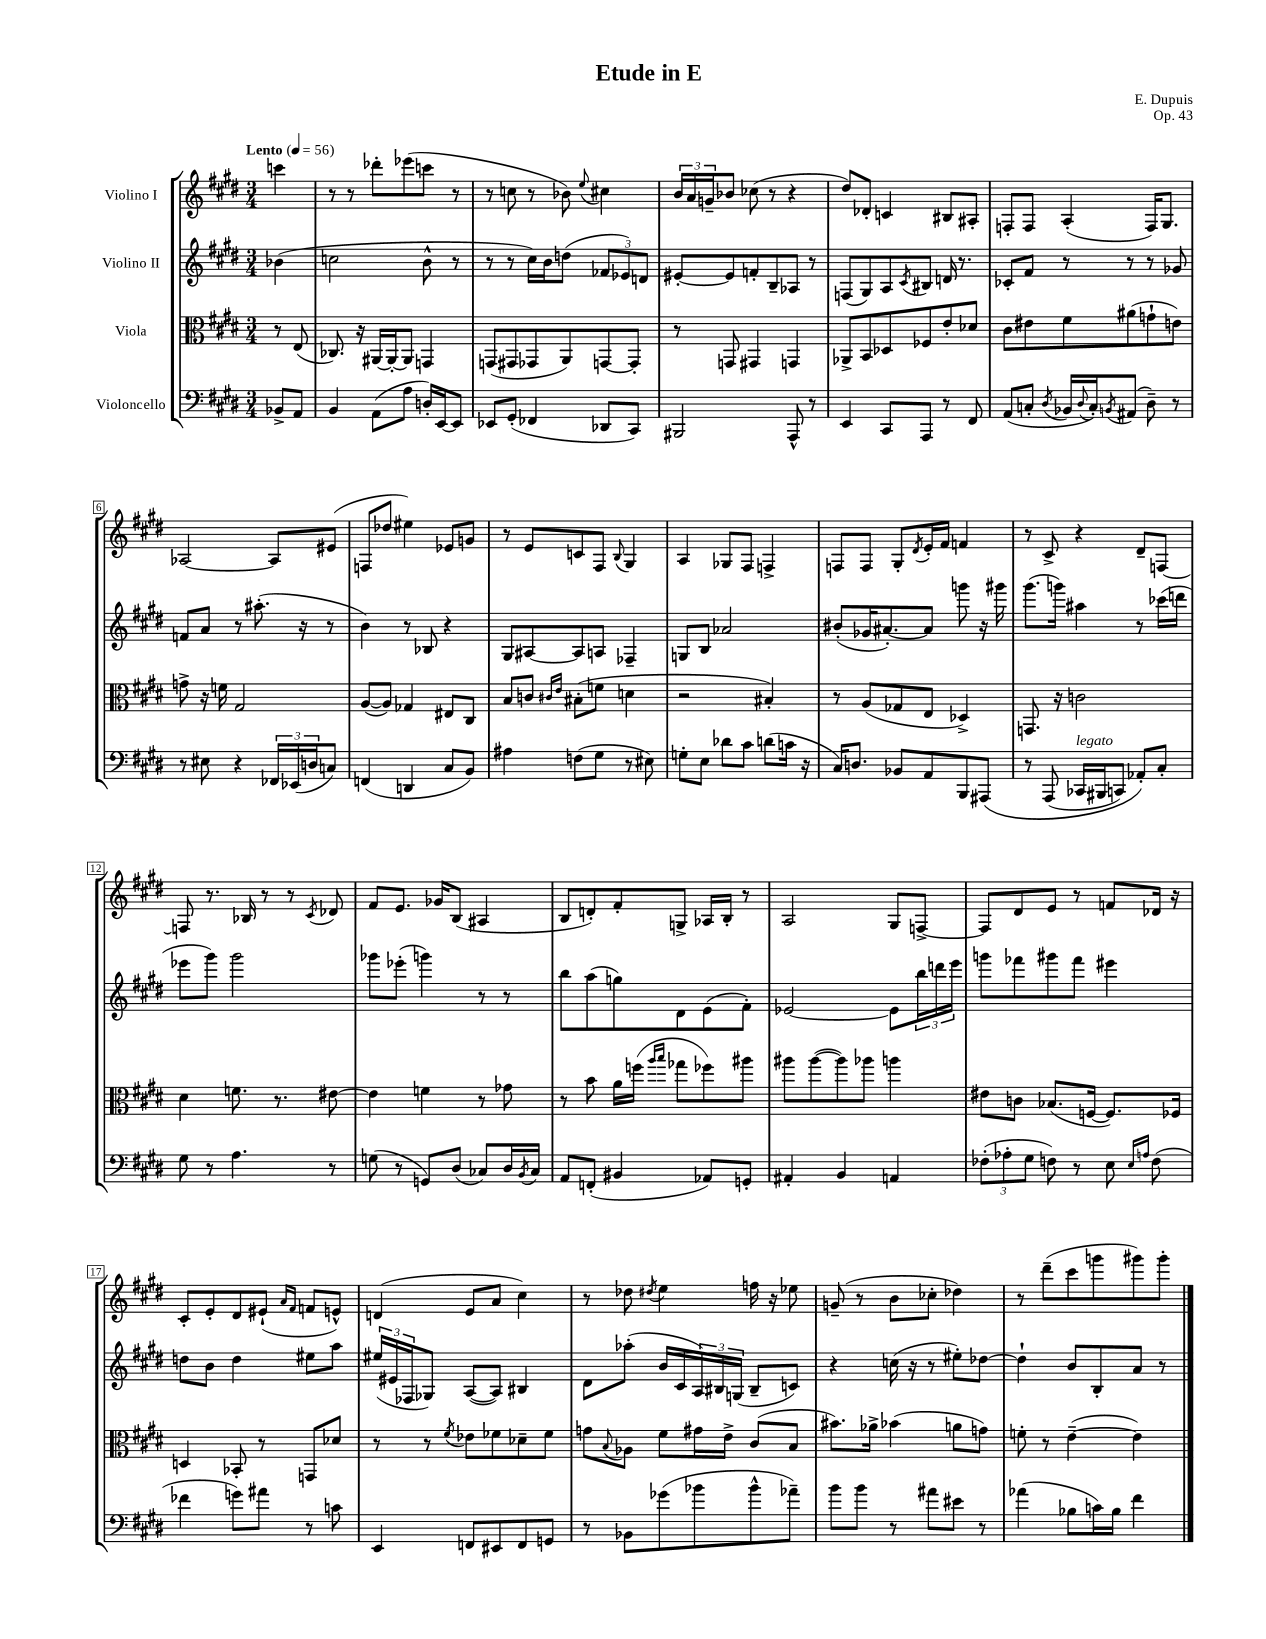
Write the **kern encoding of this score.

**kern	**kern	**kern	**kern
*staff4	*staff3	*staff2	*staff1
*clefF4	*clefC3	*clefG2	*clefG2
*k[f#c#g#d#]	*k[f#c#g#d#]	*k[f#c#g#d#]	*k[f#c#g#d#]
*M3/4	*M3/4	*M3/4	*M3/4
*MM56	*MM56	*MM56	*MM56
8BB-^	8r	(4b-	4ccc
8AA	(8E	.	.
=	=	=	=
4BB	8.C-)	2cc	8r
.	.	.	8r
.	16r	.	.
(8AA	[16AA#	.	8ddd-'
.	16AA#'_	.	.
8A	8AA#]	.	(8eee-
16D')	4GG	8b^^	8ccc
[16EE	.	.	.
8EE]	.	8r	8r
=	=	=	=
8EE-	(8GG	8r	8r
(8GG#'	8GG#	8r	8cc
4FF-	8GG-	16cc#)	8r
.	.	16b	.
.	8AA)	(8dd	8b-)
.	.	.	8qqee
8DD-	[8GG	12f-	4cc#
.	.	12e-)	.
8CC#)	8GG']	.	.
.	.	12d	.
=	=	=	=
2BBB#	8r	[8e#'	24b
.	.	.	24a
.	.	.	24g~
.	8GG	8e#]	8b-
.	4GG#	8f'	(8cc-
.	.	8B~	8r
8AAA^^	4GG	8A-	4r
8r	.	8r	.
=	=	=	=
4EE	8AA-^	(8F	8dd#)
.	8BB	8G#)	8d-'
8CC#	8D-	8A	4c
.	.	8qc#	.
8AAA	8F-	8B#	.
8r	8e'	16d	8B#
.	.	8.r	.
8FF#	8d-	.	8A#'
=	=	=	=
(8AA	8c#	8c-'	8F'
8C'	8e#	8f#	8F
8qD#	.	.	.
16BB-	8f#	8r	(4A'
8qqD#	.	.	.
16C')	.	.	.
8qBB	.	.	.
(8AA#	(8a#	8r	.
8D#~)	8g`	8r	16F)
.	.	.	8.G#
8r	8e)	8g-	.
=	=	=	=
8r	8g^	8f	[2A-
8E#	16r	8a	.
.	16f	.	.
4r	2G#	8r	.
.	.	(8.aa#'	.
24FF-	.	.	8A-]
(24EE-	.	.	.
.	.	16r	.
24D	.	.	.
8C)	.	8r	(8e#
=	=	=	=
(4FF	([8A	4b)	8F
.	8A])	.	8dd-
4DD	4G-	8r	4ee#)
.	.	8B-	.
8C#	8E#	4r	8e-
8BB)	8C#	.	8g
=	=	=	=
4A#	8B	8G#	8r
.	8c	[8A#	8e
.	16qqc#	.	.
.	16qqe	.	.
(8F	(8B#'	8A#]	8c
8G#	8f	8A	8F#
.	.	.	8qqB
8r	4d	4F-~	4G#
8E#)	.	.	.
=	=	=	=
8G'	2r	8G	4A
8E	.	8B	.
8d-	.	2a-	8G-
8c#	.	.	8F#
(8d	4B#')	.	4F^
16c	.	.	.
16r	.	.	.
=	=	=	=
16C#)	8r	(8b#'	8F
8.D	.	.	.
.	(8A	16g-	8F
.	.	[8.a#')	.
8BB-	8G-	.	8G#'
.	.	.	8qd#
8AA	8E	8a#]	16e'
.	.	.	16f#
8BBB	4D-^)	8ggg	4f
&(8AAA#	.	16r	.
.	.	16ggg#	.
=	=	=	=
8r	8.GG	(8.ggg#	8r
(8AAA	.	.	8c#^
.	16r	16ggg)	.
16CC-	2c	4aa#	4r
16BBB#	.	.	.
8CC)	.	.	.
8AA-'&)	.	8r	8d#~
8C#'	.	(16ccc-	[8F
.	.	16ddd	.
=	=	=	=
8G#	4d#	8eee-	8F]
8r	.	8ggg#)	8.r
4.A	8.f	2ggg#	.
.	.	.	16B-
.	.	.	8r
.	8.r	.	.
.	.	.	8r
.	.	.	8qc#
8r	[8e#	.	8d-
=	=	=	=
(8G	4e#]	8ggg-	8f#
8r	.	(8eee-'	8.e
8GG)	4f	4ggg)	.
.	.	.	16g-
(8D#	.	.	(8B
8C-)	8r	8r	4A#
16D#	8g-	8r	.
8qBB	.	.	.
16C-	.	.	.
=	=	=	=
8AA	8r	8bb	8B
(8FF'	8b	(8aa	8d')
4BB#	16a	8gg)	8f#'
.	(16ff	.	.
.	16qqaa	.	.
.	16qqbb	.	.
.	8gg-	8d#	8G^
8AA-)	8ff-)	(8e	16A-
.	.	.	16B'
8GG'	8aa#	8f#')	8r
=	=	=	=
4AA#'	8aa#	[2e-	2A
.	([8aa#	.	.
4BB	8aa#])	.	.
.	8aa-	.	.
4AA	4aa	8e-]	8G#
.	.	24bb	[8F^
.	.	24ddd	.
.	.	24eee	.
=	=	=	=
(12F-'	8e#	8ggg	8F]
12A-'	.	.	.
.	8c	8fff-	8d#
12G#	.	.	.
8F)	(8.B-	8ggg#	8e
8r	.	8fff-	8r
.	[16F	.	.
8E	8.F])	4eee#	8f
16qqE	.	.	.
16qqA	.	.	.
(8F	.	.	16d-
.	16F-	.	16r
=	=	=	=
4f-	4D	8dd	8c#'
.	.	8b	8e'
8g)	8BB-'	4dd	8d#
8a#	8r	.	(8e#`
.	.	.	16qqa
.	.	.	16qqf#
8r	8GG	8ee#	8f
8c	8d-	8aa	8e^^)
=	=	=	=
4EE	8r	(24ee#	(4d
.	.	24e#	.
.	.	24F-	.
.	8r	8G-)	.
.	8qf#	.	.
8FF	8e-	([8A	8e
8EE#	8f-	8A])	8a
8FF	8d-~	4B#	4cc#)
8GG	8f-	.	.
=	=	=	=
8r	8g	8d#	8r
.	8qqB	.	.
8BB-	8A-	(8aa-'	8dd-
.	.	.	8qdd#
(8g-	8f#	16b	4ee
.	.	16c#	.
8b-	16g#	24A)	.
.	.	24B#	.
.	16e^	.	.
.	.	(24G	.
8b-^^	(8c#	8B#~	16ff
.	.	.	16r
8a-~)	8B	8c)	8ee-
=	=	=	=
8b	8.b#)	4r	(8g~
8b	.	.	8r
.	16a-^	.	.
8r	(4b-	(16cc	8b
.	.	16r	.
8a#	.	8r	8cc-'
8e#	8a	8ee#')	4dd-)
8r	8g)	[8dd-	.
=	=	=	=
(4a-	8f'	4dd-`]	8r
.	8r	.	(8ddd#~
8B-	([4e~	8b	8ccc#
16c)	.	8B'	8ggg
16B-	.	.	.
4f#	4e])	8a	8ggg#)
.	.	8r	8ggg#'
==	==	==	==
*-	*-	*-	*-
